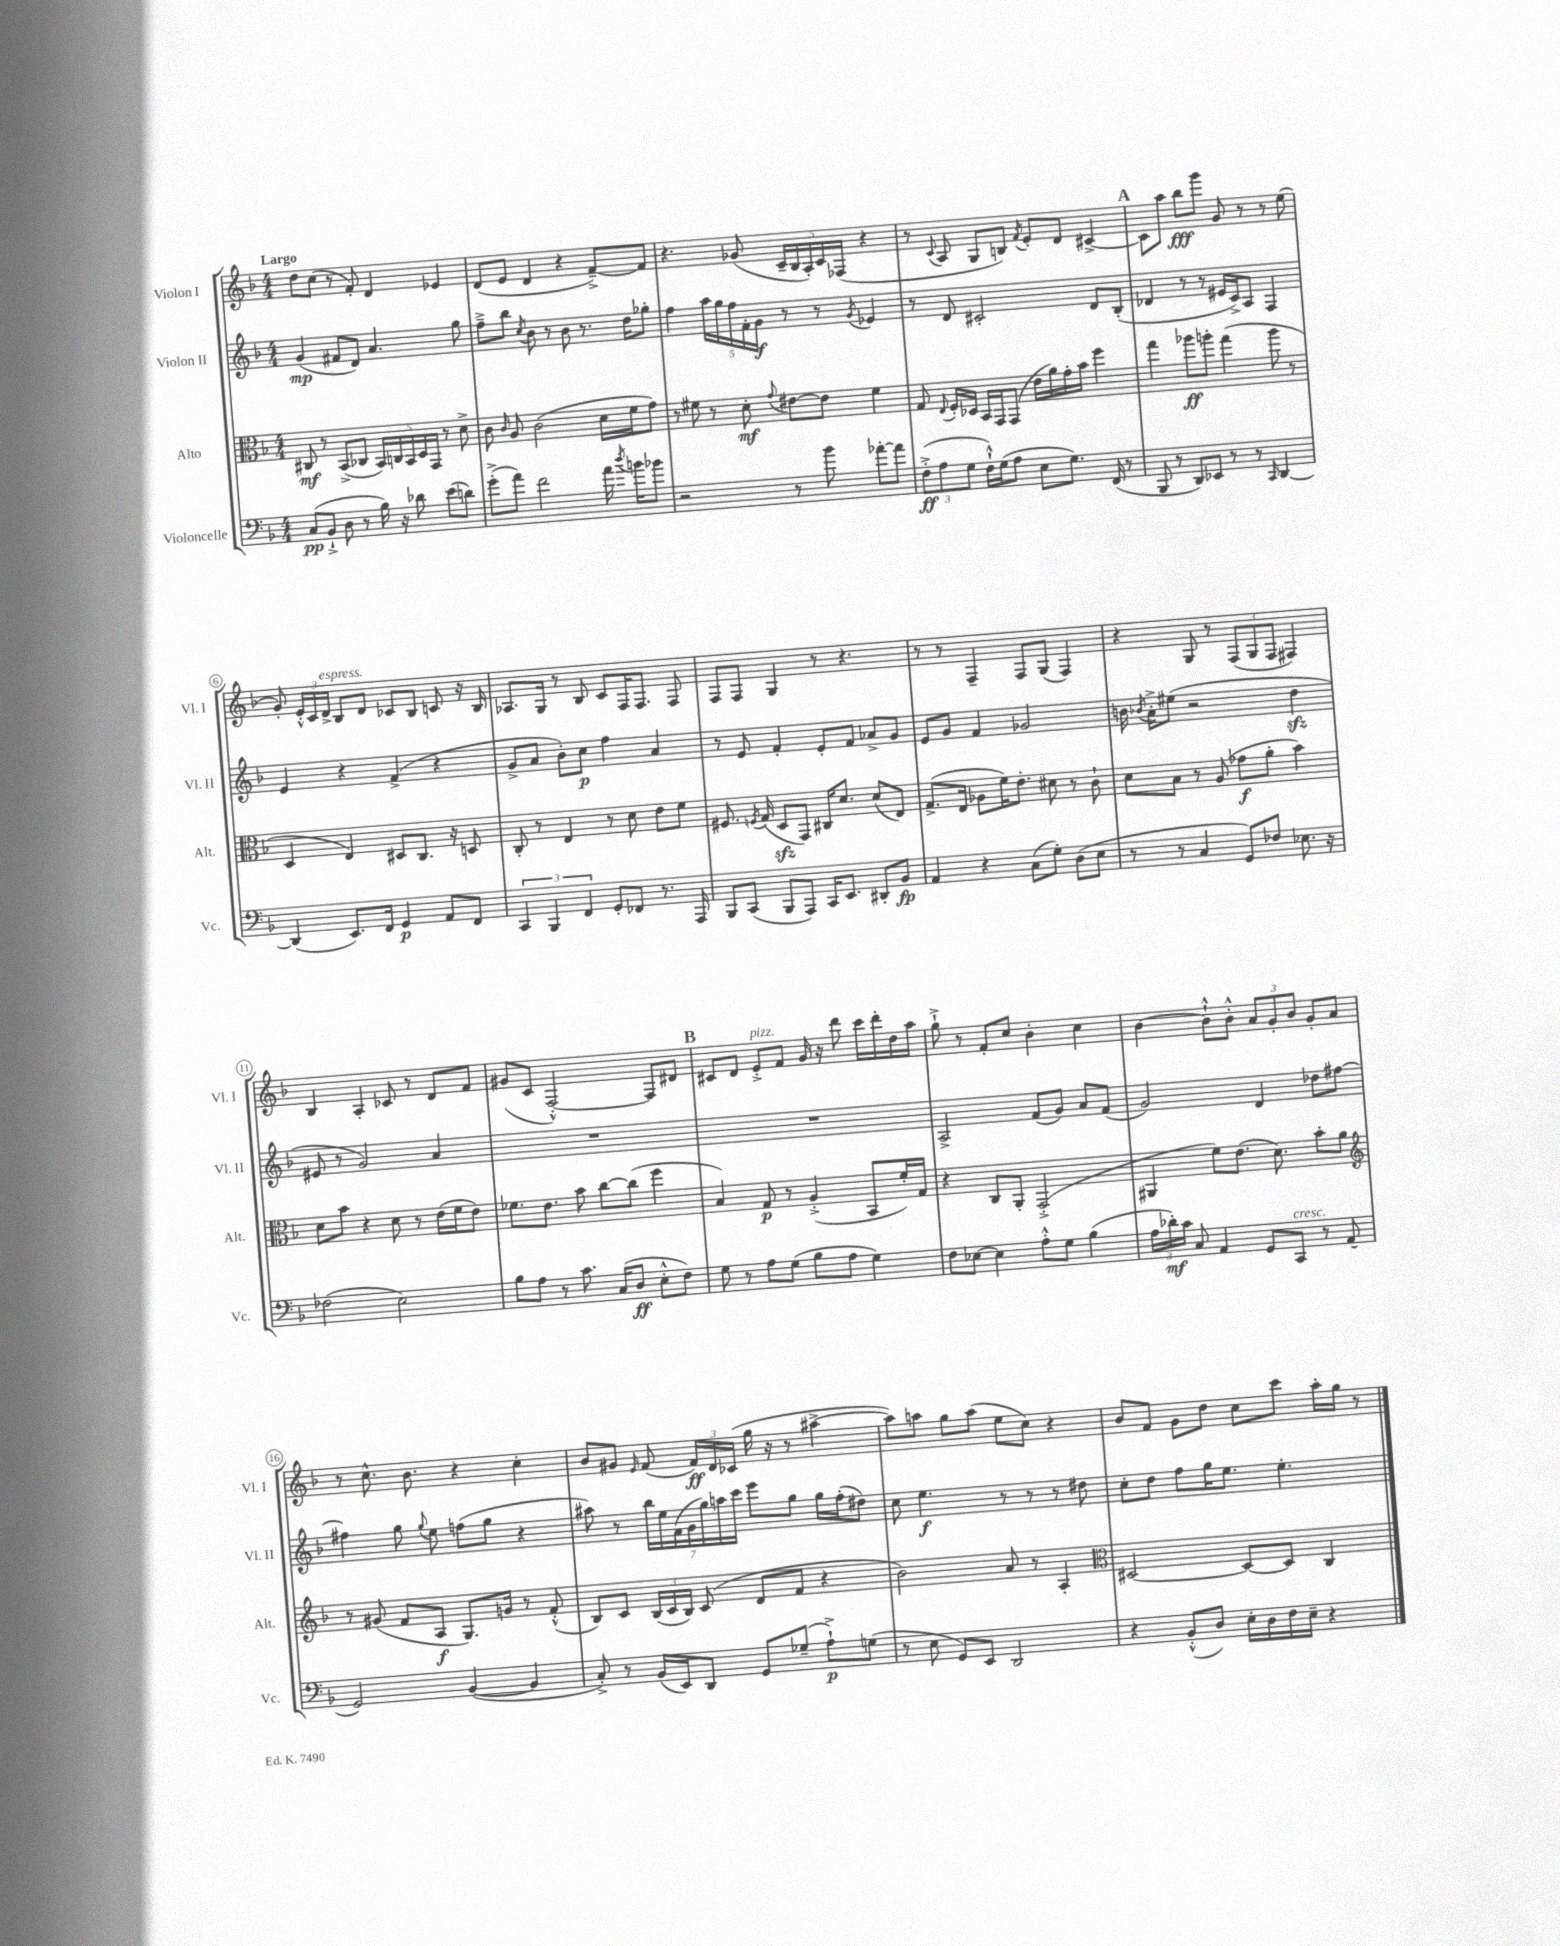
<<
\new StaffGroup <<
\new Staff = "s0" \with { instrumentName = "Violon I" shortInstrumentName = "Vl. I" } {
    \clef treble \key f \major \numericTimeSignature \time 4/4 \tempo "Largo"
    \autoBeamOff d''8[ c''8]( r8 f'8-.) d'4 ees'4 |
    d'8[( e'8] d'4 r4 f'8[~--->) f'8] |
    r4. ges'8( \tuplet 5/4 { c'16[-- bes16 a16-.) c'16 fes16]( } r4 |
    r8 \appoggiatura { c'8 } a8 g8[ b8]) \acciaccatura { f'8 } e'8[-. d'8] cis'4~-> |
    \mark \markup { \bold "A" } cis'8[ a''8] bes''8[\fff g'''8] g'8 r8 r8 e''8( |
    g'8-.) \tuplet 3/2 { e'16[-.-^ c'16 d'16]->^\markup { \italic "espress." } } bes8[ d'8] ces'8[ bes8] c'8 r16 bes16 |
    aes8.[ g16] r8 bes8 c'8[ f16 f8.] f8 |
    f8[ f8] g4 r8 r4. |
    r8 r8 f4-- f8[ g8]( f4) |
    r4 g8 r8 \tuplet 3/2 { f8[( g8 f8] } fis4) |
    bes4 a4-. ces'8 r8 d'8[ f'8] |
    gis'8[( c'8] f2~-.-^) f8[ dis'8] |
    \mark \markup { \bold "B" } cis'8[ d'8] e'8[-.->^\markup { \italic "pizz." } f'8] g'16 r16 d'''8 c'''16[ d'''16-. d''16 a''16] |
    g''8-!-> r8 f'8[-. c''8] bes'4-. c''4 |
    bes'4~ bes'8[-!-^ bes'8]-.-^ \tuplet 3/2 { a'8[ g'8-. bes'8] } g'8[-. a'8] |
    r8 c''8.-^ bes'8. r4 c''4-. |
    bes'8[ gis'8] \grace { e'16 } f'8( \tuplet 3/2 { f'16[\ff) d'16 ces'16]( } g''16 r16 r8 ais''4~-> |
    ais''8[) a''8] g''8[ a''8]( e''8[ c''8]) r4 |
    bes'8[ f'8] g'8[ d''8] c''8[ c'''8] a''16[-. g''16] r8 \bar "|." |
}
\new Staff = "s1" \with { instrumentName = "Violon II" shortInstrumentName = "Vl. II" } {
    \clef treble \key f \major \numericTimeSignature \time 4/4
    \autoBeamOff g'4\mp( fis'8[ d'8]) a'4. g''8 |
    f''8[---> bes''8] \acciaccatura { c''8 } bes'8 r8 bes'8 r8. d''16[ ges''8]-. |
    f''4 \tuplet 5/4 { a''16[ g''16 f''16 f'16-. g'16]\f } r8 r8 \acciaccatura { g'8 } ees'4 |
    r8 d'8 cis'2-. d'8[ bes8]-.( |
    \mark \markup { \bold "A" } des'4 r8 r8 eis'16[ c'16->) a8] f4 |
    e'4 r4 f'4->( r4 |
    g'8[-> a'8] bes'8[-.) c''8]\p f''4 a'4 |
    r8 e'8 f'4-. e'8[-. f'8] aes'8[-> g'8] |
    e'8[ g'8] f'4 ges'2 |
    b'16 \acciaccatura { bes'8 } a'16[-.-> eis''8]( r2 d''4\sfz |
    eis'8 r8 g'2) a'4 |
    R1 |
    \mark \markup { \bold "B" } R1 |
    a2-> f'8[( g'8]) a'8[ f'8]( |
    g'2) d'4 des''8[ fis''8]~ |
    fis''4 g''8 \appoggiatura { g''8 } e''8 f''8[( g''8] r4 |
    ais''8) r8 \tuplet 7/4 { bes''16[ e''16 f'16( g'16 g''16) a''16 c'''16] } e'''8[ g''8] g''16[ f''16-.( dis''8]) |
    c''8 e''4.\f r8 r8 r8 dis''8 |
    c''8[-. d''8] f''8[ g''16 e''8.] e''4.-. \bar "|." |
}
\new Staff = "s2" \with { instrumentName = "Alto" shortInstrumentName = "Alt." } {
    \clef alto \key f \major \numericTimeSignature \time 4/4
    \autoBeamOff cis8\mf r8 bes,8[->( ces8] \tuplet 5/4 { bes,16[) c16 bes,16 d16 g,16] } r8 d'8-> |
    c'8 \grace { c'16 } a8 c'2( d'16[ f'16 g'8]) |
    r8 fis'8 r8 d'8-.\mf \appoggiatura { g'8 } eis'8[~ eis'8] fis'4 |
    g8 \appoggiatura { e8 } f16[-. des16] bes,16[ g,16 g,8]( e'16[ a'16) g'16-. bes'16] f''4 |
    \mark \markup { \bold "A" } g''4 aes''8[\ff a''8]-. g''4( a''8 r8 |
    d4 e4) dis8[ c8.] r16 d8 |
    c8-. r8 e4 r8 d'8 e'8[ f'8] |
    fis8. \acciaccatura { f8 } g16( d8[\sfz g,8]) cis16[ d'8.] d'8[( e8]) |
    g8.[->( e16] aes8[ f'16) e'8.]-. dis'8 r8 c'8-! |
    d'8[ bes8] r8 a8( ges'8[\f a'8]-. bes'4) |
    d'8[ bes'8] r4 d'8 r8 e'16[( f'16 e'8]) |
    fes'8.[ e'8.] bes'8 c''8[~ c''8]( f''4 |
    \mark \markup { \bold "B" } bes4) g8\p r8 a4-.->( bes,8[ f'16-.) g16] |
    r4 c8[ a,8]-. g,2-.->( |
    ais,4 f'8[) e'8.]( d'8.) bes'8[-. a'8] |
    \clef treble r8 gis'8( f'8[ a8]\f g8.[) g'16] r8 f'8-.-^( |
    bes8[) c'8] \tuplet 3/2 { bes16[( c'16 bes16]) } c'8( d'8[ f'8] r4 |
    bes'2) a'8 r8 a4-. |
    \clef alto dis2~ dis8[~ dis8] c4 \bar "|." |
}
\new Staff = "s3" \with { instrumentName = "Violoncelle" shortInstrumentName = "Vc." } {
    \clef bass \key f \major \numericTimeSignature \time 4/4
    \autoBeamOff c8[\pp( bes,8]-!-> d8 r8 bes16) r16 des'8 e'8[( d'8]) |
    g'8[-.->( a'8]) f'2 a'16 \acciaccatura { d''8 } b'16[ bes'8] |
    r2 r8 bes'8 aes'8[~-. aes'8] |
    \tuplet 3/2 { f8[-.->\ff( a8 g8] } f16[-!-^) g16( a8] e8[ g8.]) f,16( r8 |
    \mark \markup { \bold "A" } bes,,8 r8 d,8[) ees,8] r8 r8 \grace { c,16 } d,4~ |
    d,4( e,8.[) f,16] g,4\p a,8[ f,8] |
    \tuplet 3/2 { c,4 bes,,4 f,4 } g,8[-. fes,8] r8. a,,16 |
    bes,,8[ c,8]( bes,,8[ a,,8]) c,16[ e,8.] dis,8[-. bes,8]\fp |
    a,4 r4 c8[( g8]-.) d8[( e8] |
    r8 r8 c4 g,8[) fes8] ees8. r16 |
    fes2( e2) |
    bes8[ a8] r8 c'8. c16[( d8]\ff e8[-.-^ f8]) |
    \mark \markup { \bold "B" } g8 r8 a8[ g8]( bes8[ a8] g4) |
    f8[ ees8]~ ees4 a8[-.-^ g8] bes4( |
    \tuplet 3/2 { a16[ des'16-.\mf) c'16] } c8 a,4 g,8[ c,8]^\markup { \italic "cresc." } r8 a,8( |
    g,2) bes,4~( bes,4 |
    c8-.->) r8 bes,16[( e,16) d,8] g,8[ ges8]--( a8[-!->\p) g8]( |
    r8 e8 g,8[) e,8] d,2 |
    r4 bes,8[-.-^( d8]) e16[-. d16 f16 e16]-- r4 \bar "|." |
}
>>
>>
\layout { \context { \Score \override BarNumber.stencil = #(make-stencil-circler 0.1 0.3 ly:text-interface::print) } }
